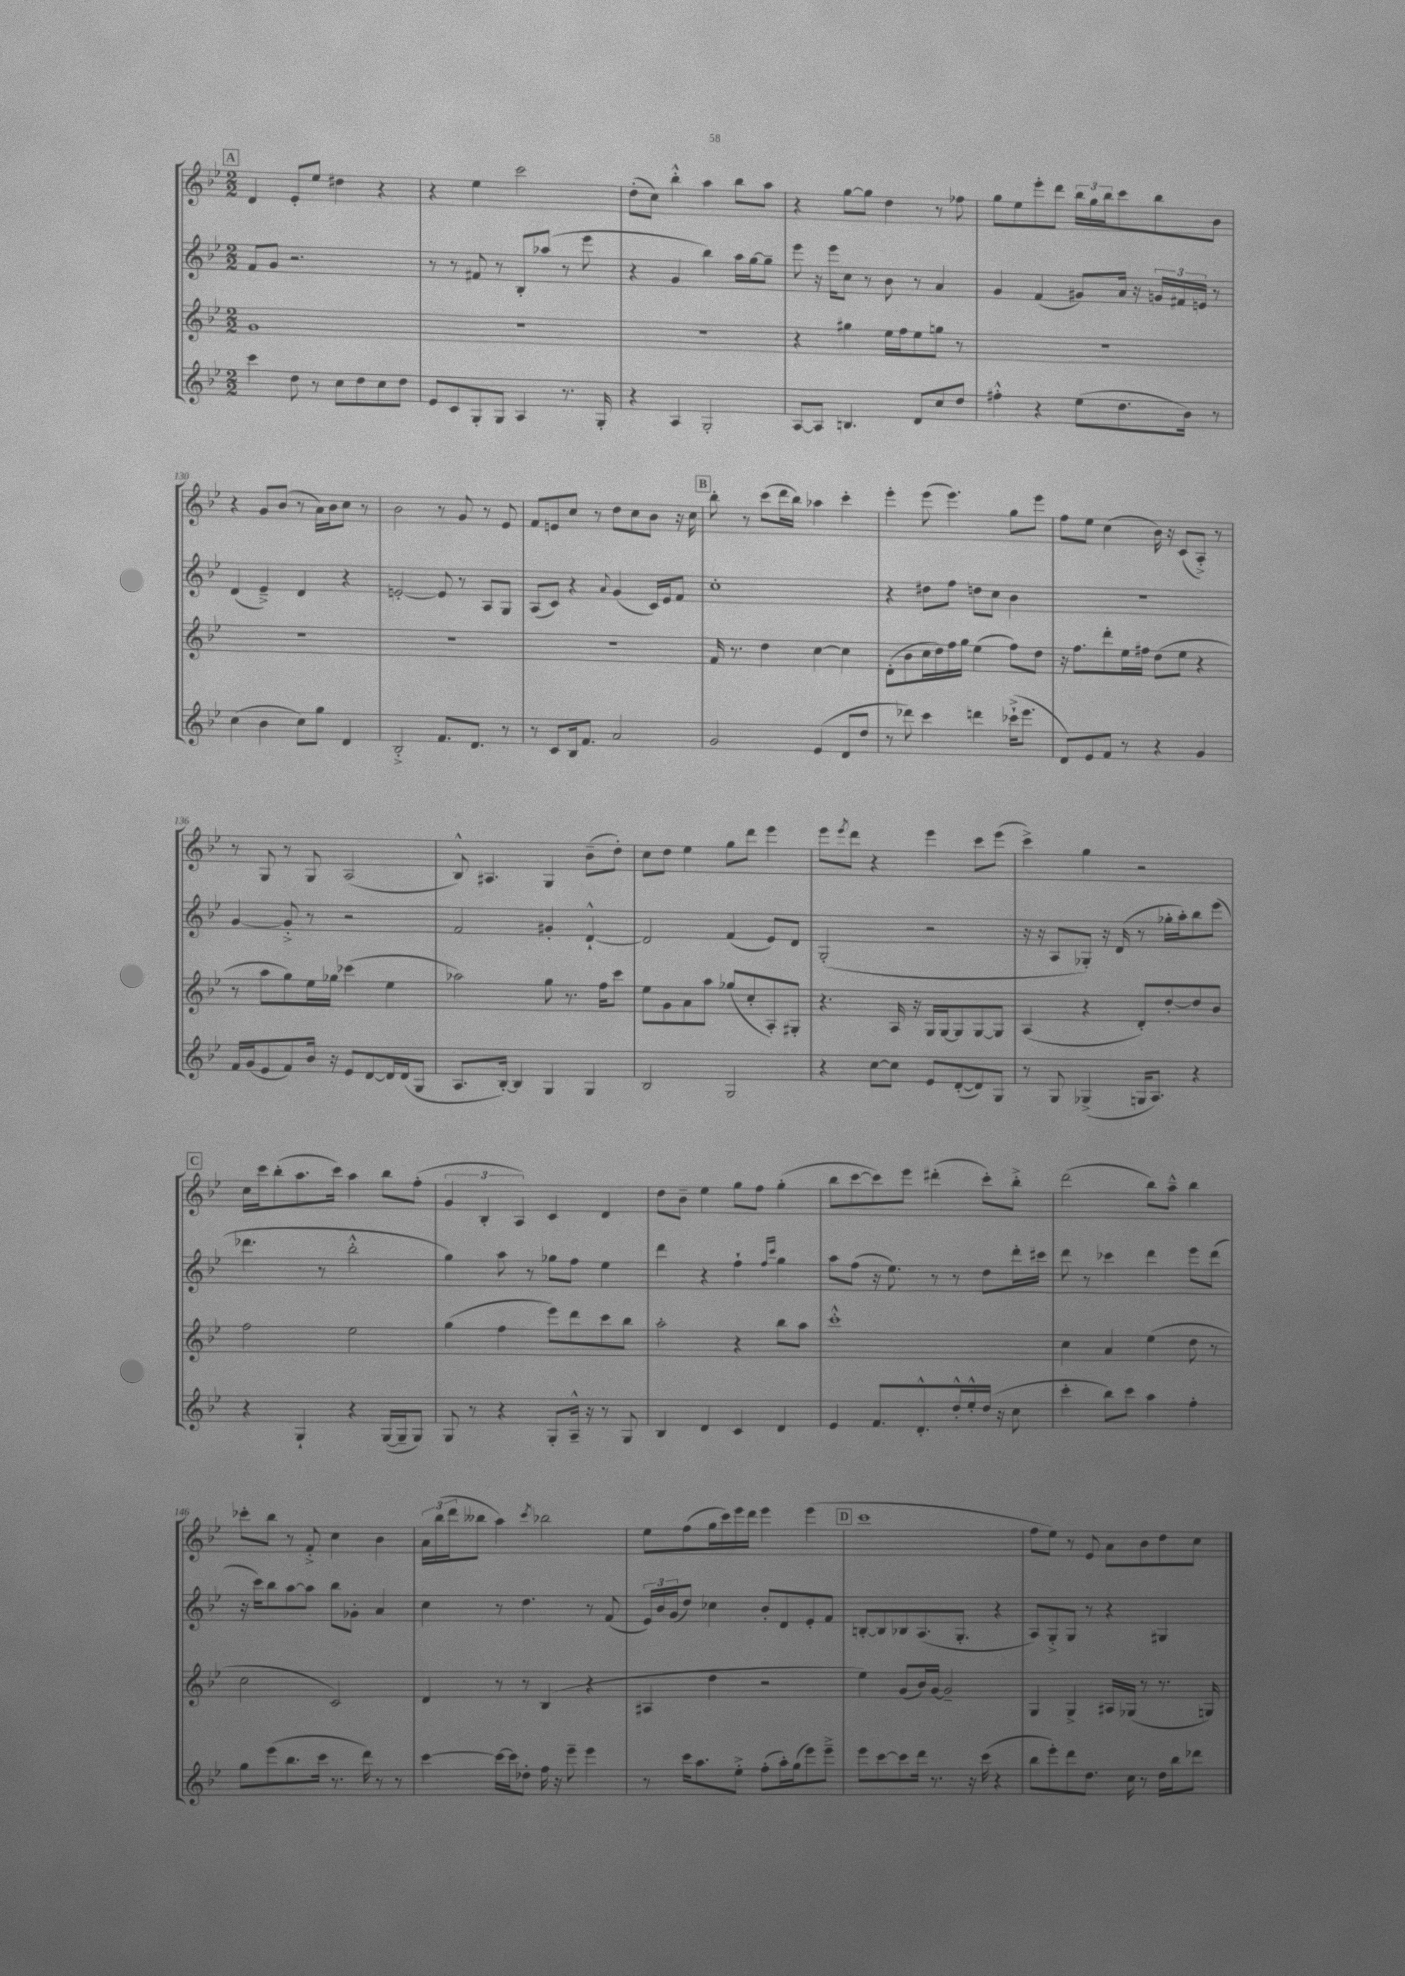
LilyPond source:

<<
\new StaffGroup <<
\new Staff = "s0" {
    \clef treble \key bes \major \numericTimeSignature \time 2/2
    \mark \markup { \box "A" } d'4 ees'8-. ees''8 dis''4 r4 |
    r4 ees''4 c'''2 |
    d''8-.( c''8) bes''4-.-^ a''4 bes''8 a''8 |
    r4 g''8~ g''8 d''4 r8 fes''8 |
    g''8 ees''8 ees'''8-. d'''8 \tuplet 3/2 { bes''16 g''16 bes''16 } c'''8 bes''8 bes'8 |
    r4 g'8 bes'8( r8 a'16) bes'16 c''8 r8 |
    bes'2 r8 g'8 r8 ees'8 |
    f'8 e'8 c''8 r8 d''8 c''8 bes'8 r16 c''16 |
    \mark \markup { \box "B" } bes''8-. r8 c'''8( d'''16 bes''16) aes''4 c'''4-. |
    ees'''4-. ees'''8( ees'''4.) g''8 ees'''8 |
    f''8 ees''8 c''4( bes'16) r16 c'8( a8-.->) r8 |
    r8 g8 r8 g8 a2( |
    bes8-^) ais4. g4 bes'8--( d''8-.) |
    c''8 d''8 ees''4 g''8 d'''8 ees'''4 |
    ees'''8 \acciaccatura { ees'''8 } d'''8 r4 ees'''4 c'''8 ees'''8( |
    c'''4->) g''4 r2 |
    \mark \markup { \box "C" } c''16 c'''16 bes''8-.( a''8. c'''16) a''4 bes''8 f''8-.( |
    \tuplet 3/2 { g'4 bes4-. a4) } c'4 d'4 |
    d''8 bes'8-- ees''4 g''8 f''8 g''4-.( |
    bes''8 c'''8~ c'''8) ees'''8 dis'''4-.( c'''8-.) bes''8-.-> |
    d'''2( bes''8) a''8---^ bes''4 |
    ces'''8-. bes''8 r8 f'8-.-> c''4 bes'4 |
    \tuplet 3/2 { a'16 bes''16( d'''16 } beses''8 a''4) \acciaccatura { c'''8 } bes''2 |
    ees''8 f''8( g''16 c'''16) ees'''16 d'''16 ees'''4 ees'''4( |
    \mark \markup { \box "D" } c'''1 |
    f''8 ees''8) r8 ees'8 a'8 bes'8 d''8 c''8 \bar "|." |
}
\new Staff = "s1" {
    \clef treble \key bes \major \numericTimeSignature \time 2/2
    \mark \markup { \box "A" } f'8 g'8 r2. |
    r8 r8 fis'8 r8 bes8-. aes''8( r8 ees'''8 |
    r4 g'4 bes''4) a''16 g''16~ g''8-- |
    ees'''8 r16 ees'''16 c''8 r8 bes'8 r8 a'4 |
    g'4 f'4( gis'8) a'16 r16 \tuplet 3/2 { g'16 fis'16 e'16 } r8 |
    d'4( ees'4--->) d'4 r4 |
    e'2~-. e'8 r8 a8 g8 |
    a8( c'8) r4 \appoggiatura { a'8 } g'4( c'16) ees'16 f'8 |
    \mark \markup { \box "B" } c''1-. |
    r4 dis''8 f''8 d''8 c''8 bes'4 |
    r1 |
    g'4~ g'8-.-> r8 r2 |
    f'2 gis'4-. d'4~-!-^ |
    d'2 f'4( ees'8) d'8 |
    g2-.( r2 |
    r16 r16 a8 ges8-.) r16 d'16( r8 ges''16-. a''16-.) bes''8 ees'''8( |
    \mark \markup { \box "C" } des'''4. r8 bes''2-.-^ |
    g''4) a''8 r8 ges''8 f''8 ees''4 |
    d'''4 r4 f''4-! \grace { f''16 c'''16 } g''4 |
    a''8 f''8( r16 ees''8.) r8 r8 d''8 d'''16-. cis'''16 |
    d'''8 r8 ces'''4 d'''4 ees'''8 d'''8( |
    r16 c'''16) bes''8 a''8~ a''8 bes''8 ges'8-. a'4 |
    c''4 r8 d''4. r8 f'8( |
    \tuplet 3/2 { ees'16) bes'16 g'16( } d''8) ces''4 bes'8-. d'8 ees'8-. f'8 |
    \mark \markup { \box "D" } b8~-. b8 bes8 a8.( g8.-. r4 |
    a8) g8-.-> g8 r8 r4 gis4 \bar "|." |
}
\new Staff = "s2" {
    \clef treble \key bes \major \numericTimeSignature \time 2/2
    \mark \markup { \box "A" } g'1 |
    R1 |
    R1 |
    r4 gis''4 ees''16 f''16 ees''8 g''8 r8 |
    R1 |
    R1 |
    R1 |
    R1 |
    \mark \markup { \box "B" } f'16 r8. d''4 c''4~ c''4 |
    d'8-.( bes'8 c''16 d''16) f''16 g''16 ees''4( f''8) d''8 |
    r16 f''8. d'''8-. ees''16 fis''16 d''8( ees''8 r4 |
    r8 a''8 g''8) ees''16 ges''16 ces'''4( ees''4 |
    aes''2) g''8 r8. f''16 c'''8 |
    ees''8 g'8 a'8 a''8 ges''8( c''8-. a8-.) gis8-. |
    r4. a16 r16 g16 g16~ g8 g8~ g8 |
    a4( r4 d'8-.) d''8~-. d''8 bes'8 |
    \mark \markup { \box "C" } f''2 ees''2 |
    g''4( f''4 ees'''8) d'''8 c'''8 bes''8 |
    a''2-. r4 bes''8 a''8 |
    c'''1-.-^ |
    c''4 a'4 ees''4( d''8 r8 |
    c''2 c'2) |
    d'4 r8 r8 bes4( r4 |
    ais4 d''4 r2 |
    \mark \markup { \box "D" } ees''4) g'8( bes'16) g'16~ g'2-- |
    g4 g4-> ais16 ges16( r8 r8. g16) \bar "|." |
}
\new Staff = "s3" {
    \clef treble \key bes \major \numericTimeSignature \time 2/2
    \mark \markup { \box "A" } c'''4 d''8 r8 c''8 d''8 c''8 d''8 |
    ees'8 c'8 g8-. g8 a4 r8. g16-. |
    r4 a4 g2-. |
    a8~ a8 b4. d'8 c''8 d''8 |
    fis''4-.-^ r4 ees''8( d''8. bes'16) r8 |
    c''4( bes'4 c''8) g''8 d'4 |
    bes2-.-> f'8. d'8. r8 |
    r8 c'8 bes16 f'8. a'2 |
    \mark \markup { \box "B" } g'2 ees'4( d'8 d''8 |
    r8 des'''8) c'''4 d'''4 ces'''16-!->( ees'''8. |
    d'8) ees'8 f'8 r8 r4 g'4 |
    f'16 g'16( ees'8 f'8) bes'16 r16 ees'8 d'8~ d'16 d'16( g8 |
    a8. bes16~-.) bes4 g4 g4 |
    bes2 g2 |
    r4 c''8~ c''8 ees'8 d'8~-.( d'8) g8 |
    r8 g8 ges4->( g16 a8.) r4 |
    \mark \markup { \box "C" } r4 g4-! r4 g16~( g16-- g8) |
    g8 r8 r4 g8-. a16---^ r16 r8 g8 |
    bes4 d'4 c'4 d'4 |
    ees'4 f'8. d'8.-.-^ d''16-.-^ ees''16-.-^ d''16( r16 c''8 |
    c'''4-. bes''8) c'''8 a''4 f''4-. |
    g''8 ees'''8( bes''8. c'''16 r8. d'''16) r8 r8 |
    c'''4~ c'''16~ c'''16 des''8-. f''16 r16 ees'''8-- ees'''4 |
    r8 c'''16 a''8. ees''8-.-> f''8-.( a''16-.) g''16( ees'''8) ees'''8---> |
    \mark \markup { \box "D" } ees'''8 c'''8~ c'''8 d'''16 r8. r16 c'''16( r4 |
    bes''8 ees'''8-.) d'''8 d''8. c''16 r8 d''16 bes''16 des'''8 \bar "|." |
}
>>
>>
\layout { \context { \Score currentBarNumber = #125 } }
